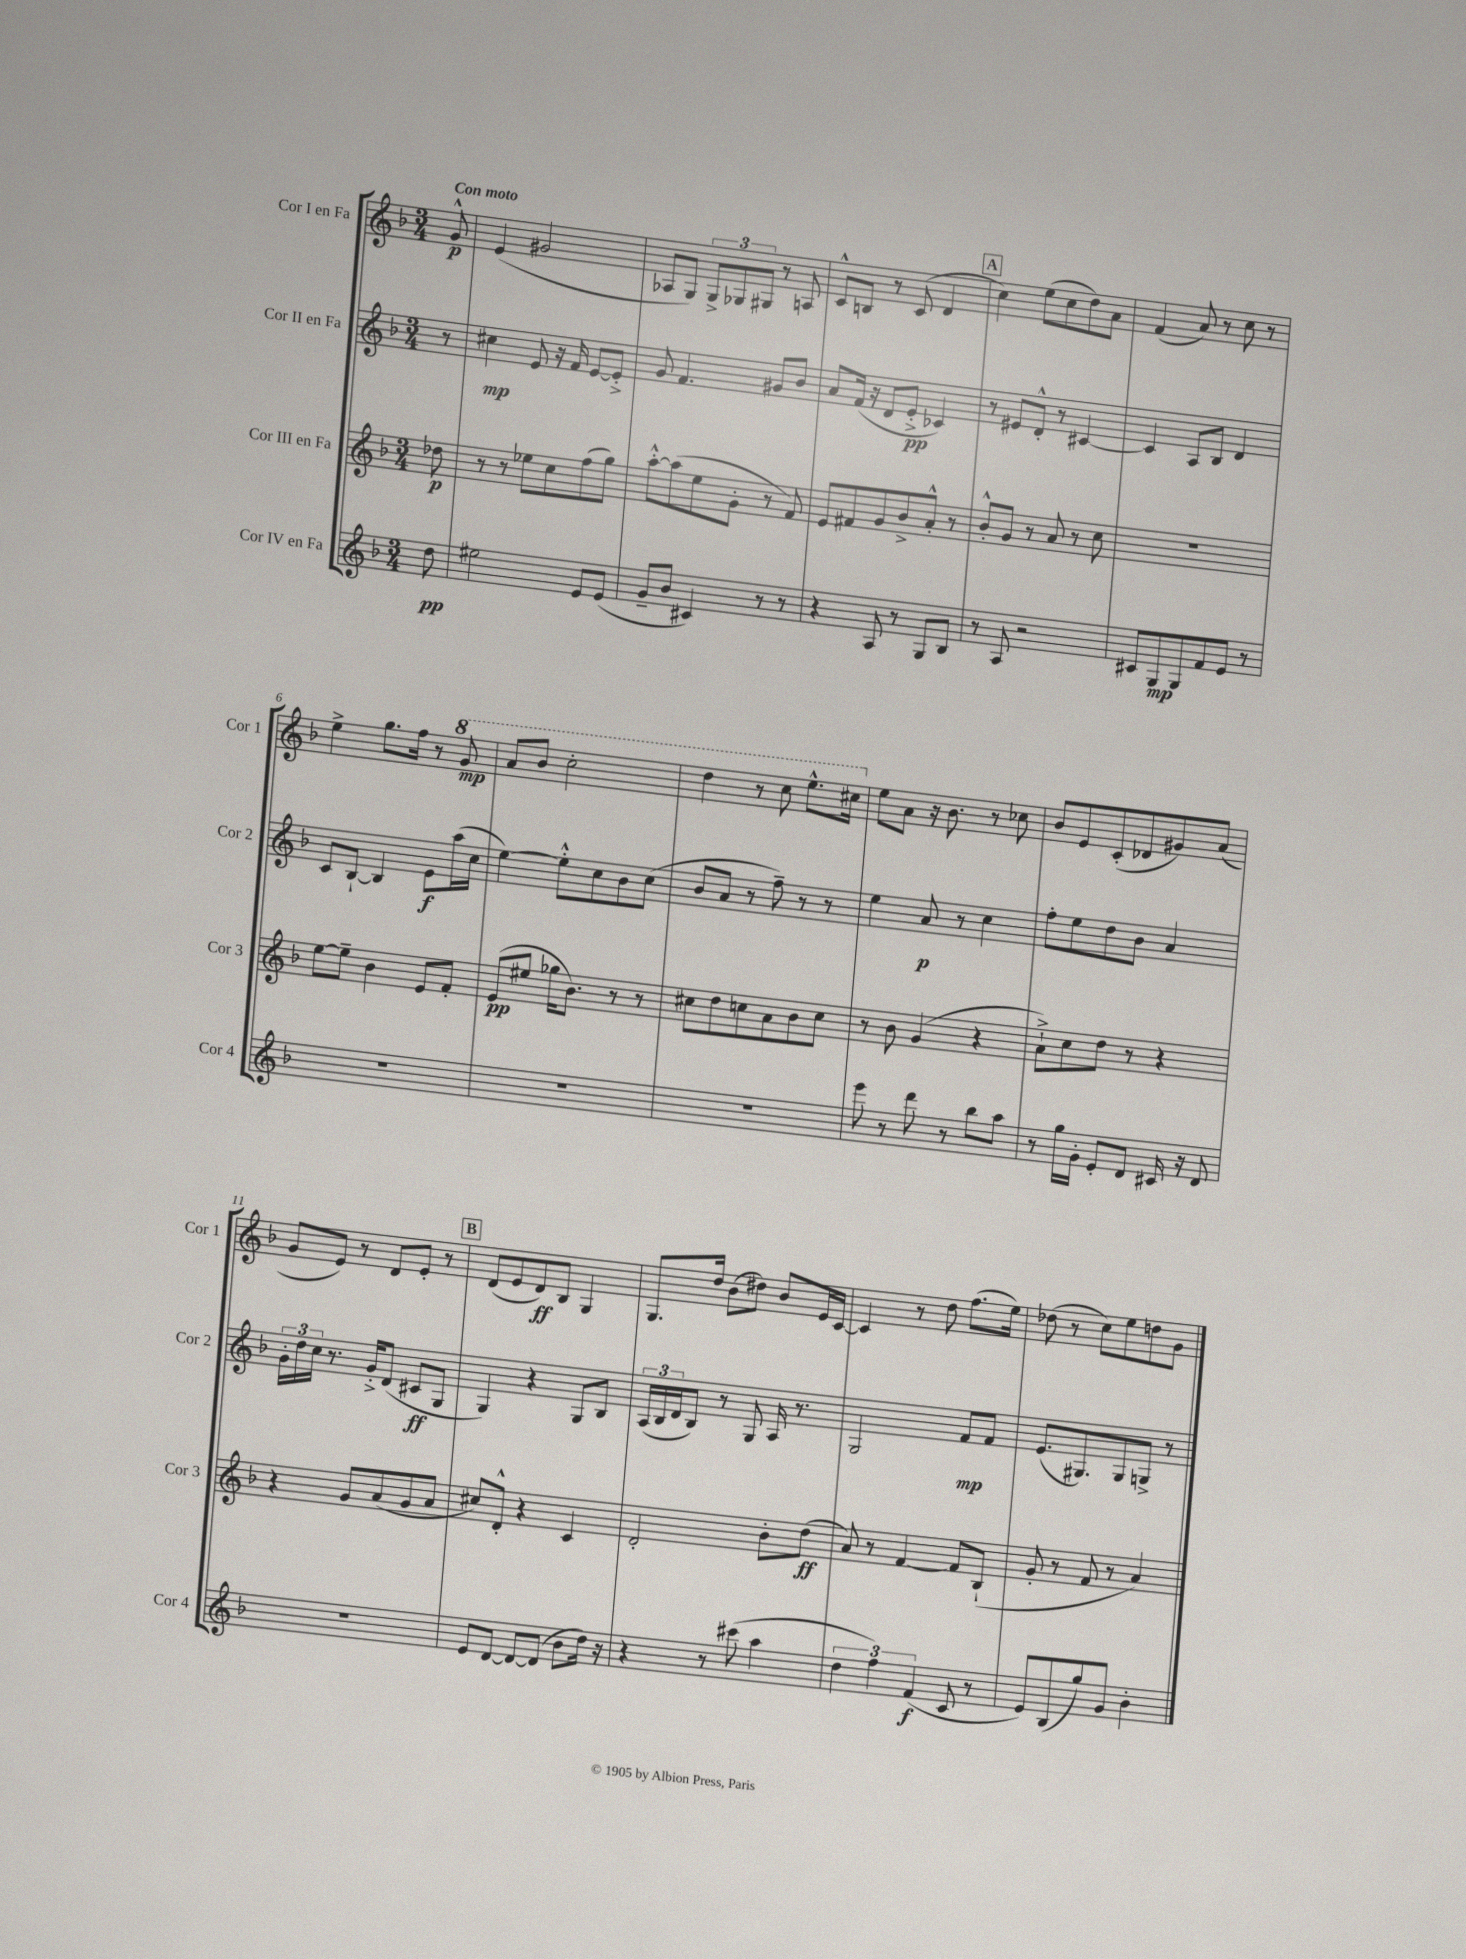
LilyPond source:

<<
\new StaffGroup <<
\new Staff = "s0" \with { instrumentName = "Cor I en Fa" shortInstrumentName = "Cor 1" } {
    \clef treble \key f \major \numericTimeSignature \time 3/4 \partial 8 \tempo "Con moto"
    g'8-^\p |
    e'4( gis'2 |
    aes8 g8) \tuplet 3/2 { g8-> ges8 gis8 } r8 a8 |
    c'8-^ b8 r8 c'8( d'4 |
    \mark \markup { \box "A" } c''4) e''8( c''8 d''8) a'8 |
    f'4( a'8) r8 c''8 r8 |
    e''4-> g''8. f''16 r8 \ottava #1 g''8\mp |
    a''8 bes''8 c'''2-. |
    d'''4 r8 c'''8 e'''8.-^ cis'''16 \ottava #0 |
    e''8 a'8 r16 bes'8. r8 ces''8 |
    bes'8 e'8 c'8-.( des'8 gis'8) a'8( |
    g'8 e'8) r8 d'8 e'8-. r8 |
    \mark \markup { \box "B" } d'8( e'8 d'8\ff) bes8 g4 |
    g8. d''16 bes'8( dis''8) bes'8 e'16 c'16~ |
    c'4 r8 d''8 f''8.( e''16) |
    des''8( r8 c''8) e''8 d''8 g'8 \bar "|." |
}
\new Staff = "s1" \with { instrumentName = "Cor II en Fa" shortInstrumentName = "Cor 2" } {
    \clef treble \key f \major \numericTimeSignature \time 3/4 \partial 8
    r8 |
    cis''4\mp e'8 r16 f'16 e'8~ e'8-.-> |
    g'8 f'4. gis'8 bes'8 |
    a'8 f'16( r16 d'8 e'8-.->\pp ces'4) |
    \mark \markup { \box "A" } r8 eis'8 d'8-.-^ r8 cis'4~ |
    cis'4 a8 bes8 d'4 |
    c'8 bes8~-! bes4 e'8\f a''16( c''16 |
    e''4~) e''8-.-^ c''8 bes'8 c''8( |
    bes'8 a'8 r8 f''8--) r8 r8 |
    e''4 a'8\p r8 c''4 |
    f''8-. e''8 d''8 bes'8 a'4 |
    \tuplet 3/2 { g'16-. d''16 c''16 } r8. g'16-.-> d'8( cis'8\ff g8 |
    \mark \markup { \box "B" } g4) r4 g8 bes8 |
    \tuplet 3/2 { a16( bes16 d'16 } bes8) r8 g8 a16 r8. |
    g2 f'8\mp f'8 |
    e'8.( gis8.) gis8 g8-> r8 \bar "|." |
}
\new Staff = "s2" \with { instrumentName = "Cor III en Fa" shortInstrumentName = "Cor 3" } {
    \clef treble \key f \major \numericTimeSignature \time 3/4 \partial 8
    des''8\p |
    r8 r8 ees''8 c''8 f''8( g''8) |
    a''8~-.-^ a''8( e''8 g'8-. r8 f'8) |
    e'8 fis'8 g'8 bes'8-> a'8-.-^ r8 |
    \mark \markup { \box "A" } bes'8-.-^ g'8 r8 a'8 r8 c''8 |
    R2. |
    e''8~ e''8-- bes'4 e'8 f'8-. |
    e'8\pp( eis''8 ges''16 bes'8.) r8 r8 |
    cis''8 d''8 c''8 a'8 bes'8 c''8 |
    r8 bes'8 g'4( r4 |
    a'8-!->) c''8 d''8 r8 r4 |
    r4 g'8 a'8( g'8 a'8 |
    \mark \markup { \box "B" } cis''8) d'8-.-^ r4 c'4 |
    d'2-. bes'8-. d''8\ff( |
    a'8) r8 f'4~ f'8 bes8-!( |
    g'8-. r8 f'8 r8 a'4) \bar "|." |
}
\new Staff = "s3" \with { instrumentName = "Cor IV en Fa" shortInstrumentName = "Cor 4" } {
    \clef treble \key f \major \numericTimeSignature \time 3/4 \partial 8
    d''8\pp |
    eis''2 e'8 e'8( |
    g'8-- bes'8 cis'4) r8 r8 |
    r4 a8 r8 g8 bes8 |
    \mark \markup { \box "A" } r8 a8 r2 |
    cis'8 g8\mp g8 f'8 e'8 r8 |
    R2. |
    R2. |
    R2. |
    e'''8 r8 d'''8 r8 bes''8 a''8 |
    r8 g''16 g'16-. e'8-. d'8 cis'16 r16 d'8 |
    R2. |
    \mark \markup { \box "B" } e'8 d'8~ d'8~ d'8( bes'8 d''16) r16 |
    r4 r8 cis'''8( a''4 |
    \tuplet 3/2 { d''4 f''4) f'4\f( } c'8 r8 |
    e'8) bes8( g''8) g'8 bes'4-. \bar "|." |
}
>>
>>
